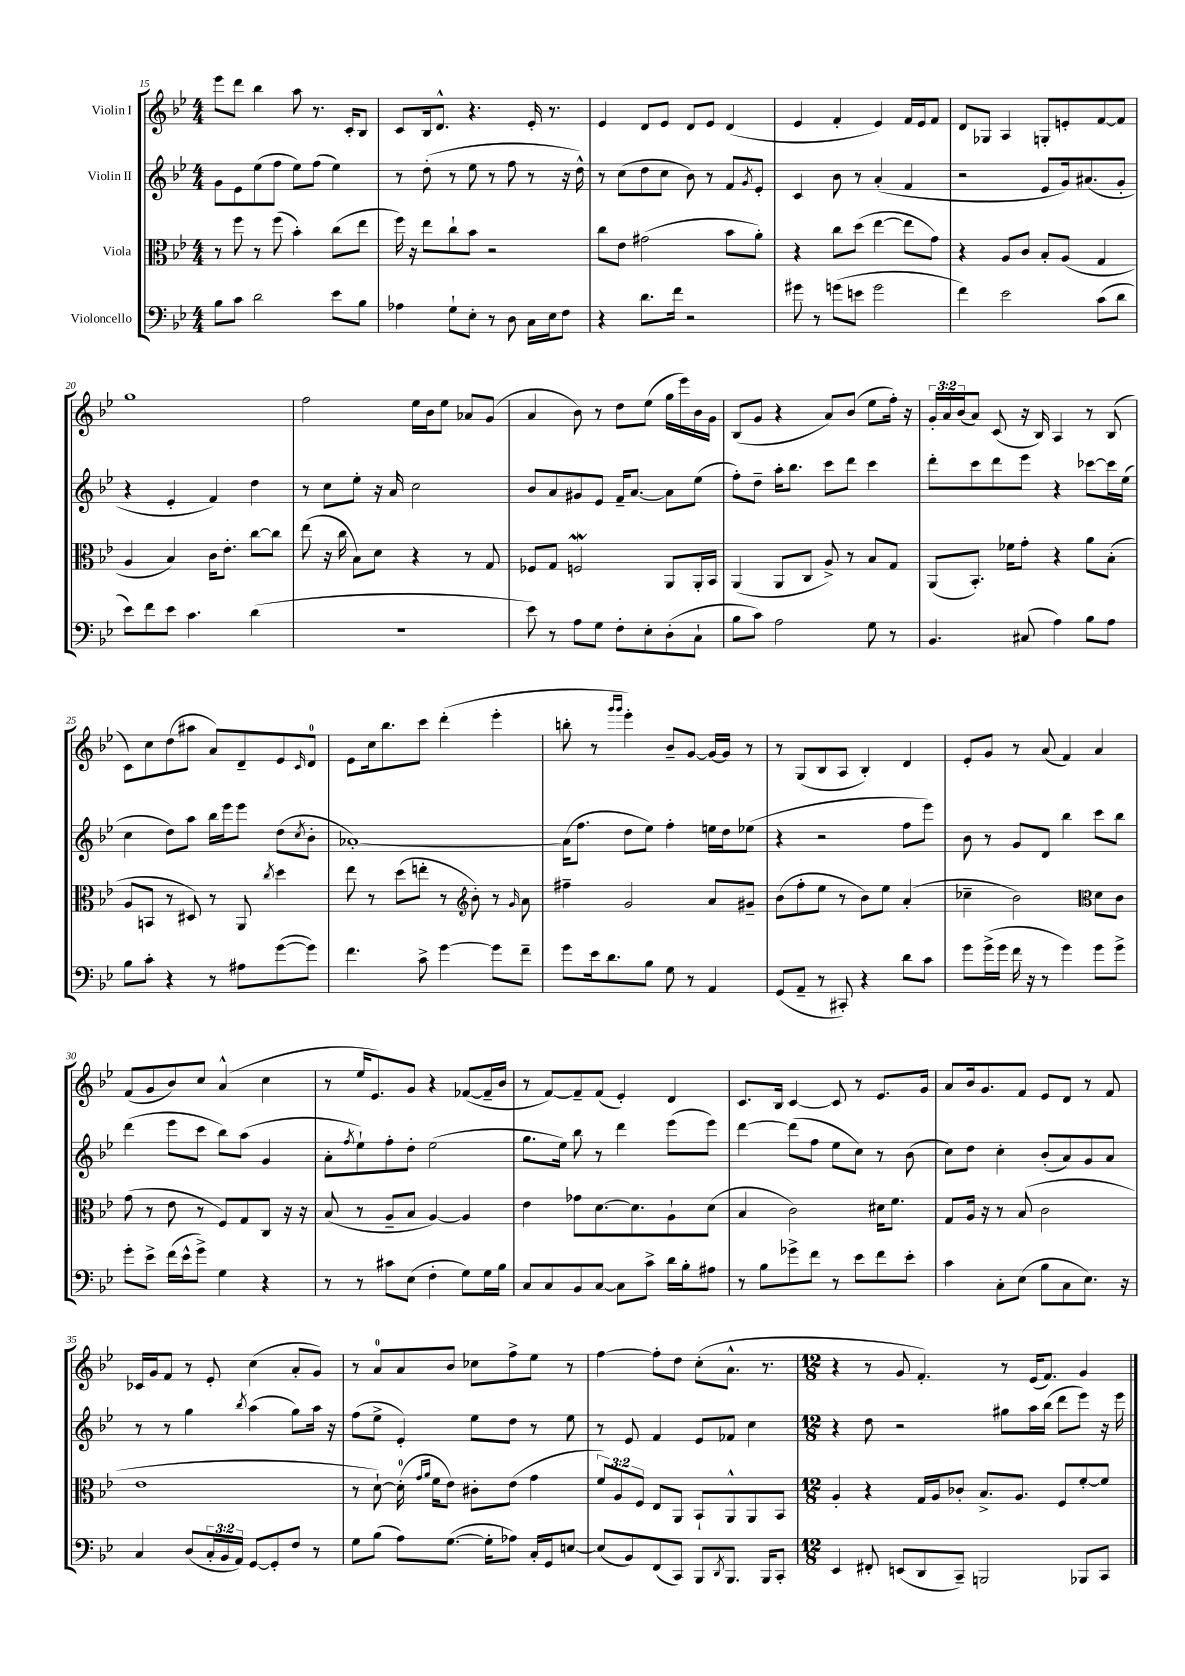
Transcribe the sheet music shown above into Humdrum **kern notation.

**kern	**kern	**kern	**kern
*part4	*part3	*part2	*part1
*staff4	*staff3	*staff2	*staff1
*I"Violoncello	*I"Viola	*I"Violin II	*I"Violin I
*clefF4	*clefC3	*clefG2	*clefG2
*k[b-e-]	*k[b-e-]	*k[b-e-]	*k[b-e-]
*M4/4	*M4/4	*M4/4	*M4/4
=15	=15	=15	=15
8B-\L	8r	8g\L	8eee-\L
8c\J	8ff\	8e-\	8ddd\J
2d\	8r	(8ee-\	4bb-\
.	(8ff\	8ff\J	.
.	4b-'\)	8ee-\L)	8aa\
.	.	(8ff\J	8.r
8e-\L	(8cc\L	4ee-\)	.
.	.	.	16c'/KL
8B-\J	8ee-\J	.	8B-/J
=16	=16	=16	=16
4A-X\	16ff\)	8r	8c/L
.	16r	.	.
.	8ee-\L	(8dd'\	16B-/k
.	.	.	8.d^^/J
8G`\L	8cc`\	8r	.
8E-'\J	8b-\J	8ee-\	4.r
8r	2r	8r	.
8D\	.	8ff\	.
16C\LL	.	8r	16e-'/
16E-\J	.	.	8.r
8F\J	.	16r	.
.	.	16dd^^\)	.
=17	=17	=17	=17
4r	8cc\L	8r	4e-/
.	8e-\J	(8cc\L	.
8.d\L	(2g#X\	8dd\	8d/L
.	.	8cc\J	8e-/J
16f\Jk	.	.	.
2r	.	8b-\)	8d/L
.	.	8r	8e-/J
.	8b-\L	8f/L	(4d/
.	.	8qg/	.
.	8a'\J)	8e-'/J	.
=18	=18	=18	=18
8g#X\	4r	4c/	4e-/
8r	.	.	.
(8gn\L	8cc\L	8b-\	4f'/
8en\J	(8dd\J	8r	.
2g\	[4ee-\	(4a'/	4e-/)
.	8ee-\L]	4f/	16f/LL
.	.	.	16e-/J
.	8g\J)	.	8f/J
=19	=19	=19	=19
4f\)	4r	2r	8d/L
.	.	.	8G-X/J
2e-\	8A/L	.	4A/
.	8c/J	.	.
.	8B-'/L	8e-/L	8Gn'/L
.	(8A/J	16g/k)	8en'/
.	.	(8.a#X/	.
(8c\L	4G/	.	[8f/
8d\J	.	8g'/J	8f/J]
!!LO:LB:g=z
=20	=20	=20	=20
8e-\L)	4A/	4r	1gg
8f\	.	.	.
8e-\J	4B-/)	4e-'/	.
4.c\	.	.	.
.	16c\KL	4f/)	.
.	8.e-'\J	.	.
(4d\	[8cc\L	4dd\	.
.	8cc\J]	.	.
=21	=21	=21	=21
1r	(8ee-\	8r	2ff\
.	16r	8cc\L	.
.	16cc\	.	.
.	8B-\L)	8ee-'\J	.
.	8d\J	16r	.
.	.	16a/	.
.	4r	2cc\	16ee-\LL
.	.	.	16b-\J
.	.	.	8ee-\J
.	8r	.	8a-X/L
.	8G/	.	(8g/J
=22	=22	=22	=22
8e-\)	8F-X/L	8b-/L	4a/
8r	8G/J	8a/	.
8A\L	2FnW/	8g#X/	8b-\)
8G\J	.	8e-/J	8r
8F'\L	.	16f~/KL	8dd\L
.	.	[8.a/J	.
8E-'\	.	.	(8ee-\J
(8D'\	8AA/L	8a\L]	16gg\LL
.	.	.	16eee-\)
8C`\J	16AA'/L	(8ee-\J	16b-\
.	16BB-/JJ	.	16g\JJ
=23	=23	=23	=23
8B-\L	(4AA/	8ff'\L)	(8B-/L
8c\J)	.	8dd~\J	8g/J
2A\	8AA/L	16aa'\KL	4r
.	.	8.bb-\J	.
.	8C/J	.	.
.	8A^/)	8ccc\L	8a/L)
.	8r	8ddd\J	(8b-/J
8G\	8B-/L	4ccc\	8ee-\L
8r	8G/J	.	16ff'\Jk)
.	.	.	16r
=24	=24	=24	=24
4.BB-/	(8AA/L	8ddd'\L	24g'/LL
.	.	.	24a/
.	.	.	(24b-/J
.	8.BB-'/J)	8ccc\	8a/J)
.	.	8ddd\	(8c/
.	16f-X\KL	.	.
(8C#X/	8g'\J	8eee-\J	16r
.	.	.	16B-/)
4A\)	4r	4r	4A/
8B-\L	8a\L	[8ccc-X\L	8r
8A\J	(8B-'\J	16ccc-\L]	(8B-/
.	.	(16ee-\JJ	.
!!LO:LB:g=z
=25	=25	=25	=25
8B-\L	8A/L	4cc\	8c\L)
8c'\J	8BBn/J	.	8cc\
4r	8r	8dd\L)	(8dd\
.	8D#X/)	8aa\J	8aa#X\J
8r	8r	16bb-\LL	8a/L)
.	.	16eee-\J	.
8A#X\L	8AA/	8eee-\J	8d~/
.	8qcc/	.	.
([8g\	4dd\	(8dd\L	8e-/
.	.	8qcc/	16qqc/
8g\J])	.	8b-'\J	8d/J
=26	=26	=26	=26
4.f\	8ee-\	[1a-X')	8e-\L
.	8r	.	16cc\k
.	.	.	8.bb-\
.	(8dd\L	.	.
8c^\	8een'\J	.	8ccc\J
[4g\	8r	.	(4ddd'\
.	8b-'\)	.	.
8g\L]	8r	.	4eee-'\
.	16qqg/	.	.
8f~\J	8a\	.	.
=27	=27	=27	=27
*	*clefG2	*	*
8g\L	4ff#X~\	(16a-\KL]	8bbn'\
.	.	8.ff\J	.
16e-\k	.	.	8r
8.d\	.	.	.
.	.	.	16qqggg/LL
.	.	.	16qqggg/JJ
.	2g/	8dd\L	4eee-'\)
8B-\J	.	8ee-\J)	.
8G\	.	4ff'\	8b-~/L
8r	.	.	[8g/J
4AA/	8a/L	16een\LL	16g/LL_
.	.	16dd\J	16g/JJ]
.	8g#X~/J	(8ee-X\J	8r
=28	=28	=28	=28
(8GG/L	(8b-\L	4r	8r
8AA~/J	8ff'\	.	(8G/L
8r	8ee-\J	2r	8B-/
8CC#X'/)	8r	.	8A/J
4r	8b-\L)	.	4B-'/)
.	8ee-\J	.	.
8d\L	(4a'/	8ff\L	4d/
8c\J	.	8eee-\J)	.
=29	=29	=29	=29
8g\L	4cc-X~\	8b-\	8e-'/L
(16g^\L	.	8r	8g/J
16g\JJ	.	.	.
16f\	2b-\)	8g/L	8r
16r	.	.	.
8r	.	8d/J	(8a/
4g\)	.	4bb-\	4f/)
*	*clefC3	*	*
8g\L	8d\L	8ccc\L	4a/
8g^\J	8c\J	8bb-\J	.
!!LO:LB:g=z
=30	=30	=30	=30
8g'\L	(8g\	(4ddd\	(8f/L
8e-^\J	8r	.	8g/
(16f\LL	8e-\	8eee-\L	8b-/)
16e-^^\J	.	.	.
8g^\J)	8r	8ccc\J	8cc/J
4G\	8F/L)	8bb-\L)	(4a^^/
.	8G/	(8aa\J	.
4r	8C/J	4g/	4cc\
.	16r	.	.
.	16r	.	.
=31	=31	=31	=31
8r	(8B-/	8a'\L	8r
.	.	8qff/	.
8r	8r	8ee-`\)	16ee-/KL
.	.	.	8.e-/)
8c#X\L	8A~/L	8ff'\	.
(8E-\J	8B-/J	8dd'\J	8g/J
4F'\	[4A/)	(2ee-\	4r
8G\L)	4A/]	.	([8f-X/L
16G\L	.	.	16f-~/L]
16B-\JJ	.	.	16b-/JJ
=32	=32	=32	=32
8C/L	4e-\	8.gg\L	8r
8C/	.	.	[8f/L)
.	.	16ee-\Jk)	.
8BB-/	8g-X\L	8bb-\	8f~/]
[8C/J	[8.d\	8r	(8f/J
8C\L]	.	4ddd\	4e-'/)
.	8.d\]	.	.
8c^\J	.	.	.
16d\LL	8A`\	(8eee-\L	4d/
16B-'\J	.	.	.
8A#X\J	(8d\J	8eee-\J)	.
=33	=33	=33	=33
8r	4B-/	[4ddd\	8.c/L
8B-\L	.	.	.
.	.	.	16B-/Jk
8g-X^\	2c\)	(8ddd\L]	[4c/
8f\J	.	8ff\J	.
8r	.	8ee-\L	8c/]
8e-\L	.	8cc\J)	8r
8f\	16d#X\KL	8r	8.e-/L
.	8.f\J	.	.
8e-'\J	.	(8b-\	.
.	.	.	16g/Jk
=34	=34	=34	=34
4c\	8G/L	8cc\L)	8a/L
.	16A/Jk	8dd\J	16b-/k
.	16r	.	8.g/
8C'\L	8r	4cc'\	.
(8E-\J	(8B-/	.	8f/J
8B-\L	2c\	(8b-'/L	8e-/L
8C\	.	8a/)	8d/J
8.E-\J)	.	8g/	8r
.	.	8a/J	8f/
16r	.	.	.
!!LO:LB:g=z
=35	=35	=35	=35
4C/	1e-	8r	16c-X/LL
.	.	.	16g/J
.	.	8r	8f/J
(8D/L	.	4gg\	8r
24C'/L	.	.	8e-'/
24BB-/	.	.	.
24AA/JJ)	.	.	.
.	.	8qbb-/	.
[8GG/L	.	(4aa\	(4cc\
8GG'/]	.	.	.
8F/J	.	8gg\L)	8a'/L
8r	.	16aa\Jk	8g/J)
.	.	16r	.
=36	=36	=36	=36
8G\L	8r	(8ff\L	8r
(8B-\J	[8d`\)	8ee-^\J	8a/L
8A\L)	(16d'\]	4e-'/)	8a/
.	16qqg/LL	.	.
.	16qqa/JJ	.	.
.	16f\KL	.	.
([8.G\J	8e-\J)	.	8b-/J
.	8c#X'\L	8ee-\L	8cc-X\L
16G'\KL]	.	.	.
8A-X\J)	(8e-\J	8dd\J	8ff^\
16C'/LL	4g\	8r	8ee-\J
16GG/J	.	.	.
[8En/J	.	8ee-\	8r
=37	=37	=37	=37
(8E/L]	12f/L)	8r	[4ff\
.	12A/	.	.
8BB-/)	.	8e-/	.
.	12F/J	.	.
(8FF/	8E-/L	4f/	8ff'\L]
8CC/J)	8AA/J	.	8dd\J
8BBB-/L	8BB-`/L	8e-/L	(8cc'\L
8qDD/	.	.	.
8.BBB-/J	8AA^^/	8f-X/J	8.a^^\J
.	8AA/	4cc\	.
16BBB-/KL	.	.	8.r
8CC'/J	8BB-/J	.	.
=38	=38	=38	=38
*M12/8	*M12/8	*M12/8	*M12/8
4EE-/	4A'/	4r	4r
8FF#X'/	4r	8dd\	8r
(8EEn/L	.	2r	8g/
8DD/	16G/LL	.	4.f'/)
.	16A/J	.	.
8CC~/J)	8c-X'/J	.	.
2BBBn/	8.B-^/L	.	.
.	.	8gg#X\L	8r
.	8.A/J	.	.
.	.	16aa\L	(16e-/KL
.	.	(16bb-\JJ	8.f/J)
.	8F/L	8ddd\L	.
8BBB-X/L	[8f'/	8eee-\J)	4g/
8CC/J	8f/J]	16r	.
.	.	16eee-\	.
==	==	==	==
*-	*-	*-	*-
